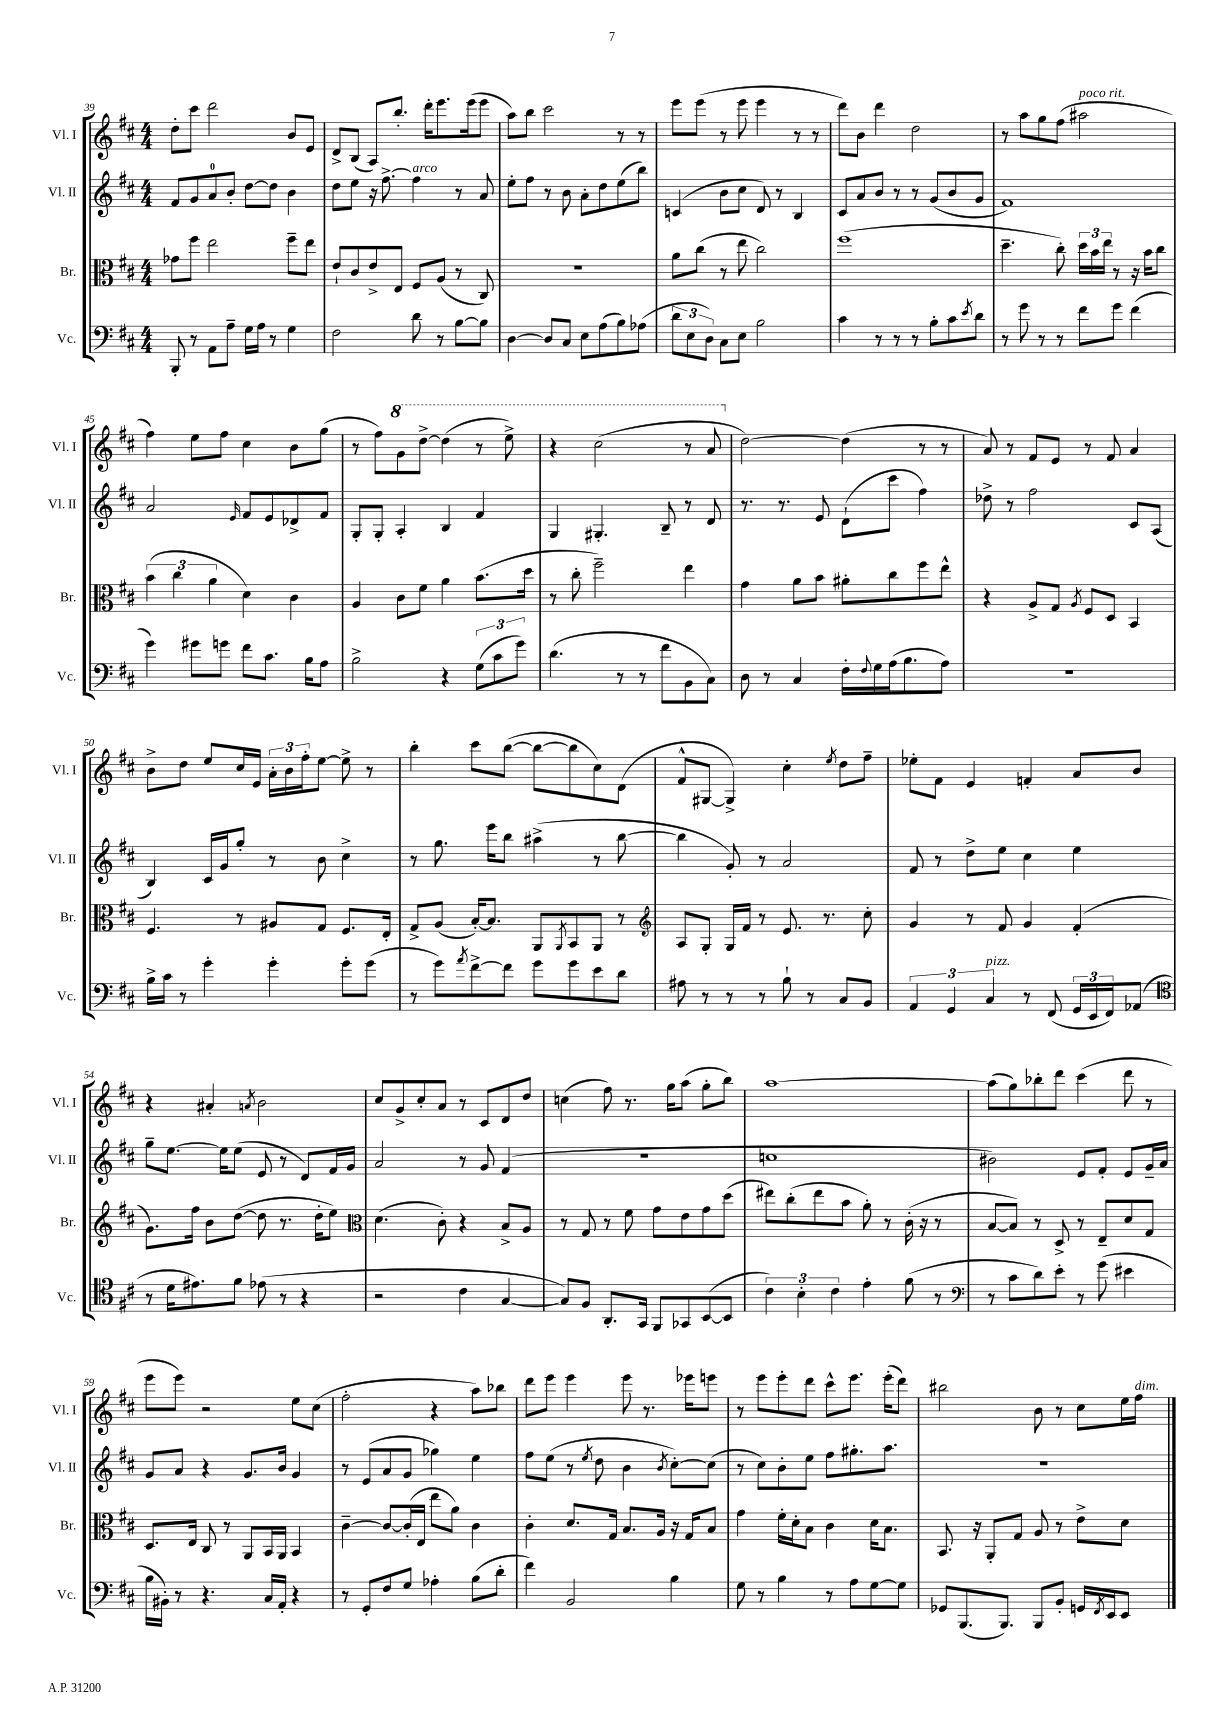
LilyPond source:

<<
\new StaffGroup <<
\new Staff = "s0" \with { instrumentName = "Vl. I" shortInstrumentName = "Vl. I" } {
    \clef treble \key d \major \numericTimeSignature \time 4/4
    d''8-. cis'''8 d'''2 b'8 e'8 |
    d'8-> b8( a8) b''8.-. d'''16-. e'''8. e'''16( e'''8 |
    a''8) b''8 cis'''2 r8 r8 |
    e'''8 e'''8( r8 e'''8 e'''4 r8 r8 |
    d'''8) b'8 d'''4 d''2 |
    r8 a''8 g''8 fis''8( ais''2^\markup { \italic "poco rit." } |
    fis''4) e''8 fis''8 cis''4 b'8 g''8( |
    r8 fis''8) \ottava #1 g''8 d'''8~-> d'''4( r8 e'''8->) |
    r4 cis'''2( r8 a''8 \ottava #0 |
    d''2~) d''4( r8 r8 |
    a'8) r8 fis'8 e'8 r8 fis'8 a'4 |
    b'8-> d''8 e''8 cis''16 e'16 \tuplet 3/2 { a'16-. b'16 fis''16-. } e''8~ e''8-> r8 |
    b''4-. cis'''8 b''8~( b''8~ b''8 cis''8) d'8( |
    fis'8-^ gis8~ gis4->) cis''4-. \acciaccatura { e''8 } d''8 fis''8-- |
    ees''8-. fis'8 e'4 f'4-. a'8 b'8 |
    r4 ais'4-. \acciaccatura { a'8 } b'2 |
    cis''8 g'8-> cis''8-. a'8 r8 cis'8 d'8 d''8 |
    c''4( fis''8) r8. g''16 a''8( g''8-. b''8) |
    a''1~ |
    a''8( g''8) bes''8-. d'''8 cis'''4( d'''8 r8 |
    e'''8 e'''8) r2 e''8 cis''8( |
    fis''2-. r4 a''8) bes''8 |
    d'''8 e'''8 e'''4 e'''8 r8. ees'''16 e'''8 |
    r8 e'''8 e'''8-. d'''8 cis'''8-^ e'''8. e'''16-.( d'''8) |
    bis''2 b'8 r8 cis''8 e''16 fis''16^\markup { \italic "dim." } \bar "|." |
}
\new Staff = "s1" \with { instrumentName = "Vl. II" shortInstrumentName = "Vl. II" } {
    \clef treble \key d \major \numericTimeSignature \time 4/4
    fis'8 g'8 a'8-0 b'8-. d''8~ d''8 b'4 |
    d''8 e''8 r16 fis''8.~-> fis''4^\markup { \italic "arco" } r8 a'8 |
    e''8-. fis''8 r8 b'8 a'8-. d''8 e''8( b''8) |
    c'4( b'8 cis''8 d'8) r8 b4 |
    cis'8 a'8 b'8 r8 r8 g'8( b'8 g'8 |
    fis'1) |
    a'2 \grace { e'16 } fis'8 e'8 des'8-> fis'8 |
    g8-. g8-. a4-. b4 fis'4 |
    g4 gis4.-. b8-- r8 d'8 |
    r8. r8. e'8 d'8-!( cis'''8 fis''4) |
    des''8-> r8 fis''2 cis'8 a8( |
    b4) cis'16 g'16 g''8-. r8 b'8 cis''4-> |
    r8 g''8. e'''16 b''8 ais''4->( r8 b''8~ |
    b''4 g'8-.) r8 a'2 |
    fis'8 r8 d''8-> e''8 cis''4 e''4 |
    g''8-- e''8.~ e''16 e''8( e'8 r8 d'8) fis'16 g'16 |
    a'2 r8 g'8 fis'4( |
    r1 |
    c''1 |
    bis'2) e'8 fis'8-. e'8 g'16-- a'16 |
    g'8 a'8 r4 g'8. b'16 g'4 |
    r8 e'8( a'8 g'8 ges''4) e''4 |
    fis''8 e''8( r8 \acciaccatura { e''8 } d''8 b'4 \acciaccatura { b'8 } cis''8~-.) cis''8( |
    r8 cis''8) b'8-. e''8 fis''8 gis''8.-. a''8. |
    R1 \bar "|." |
}
\new Staff = "s2" \with { instrumentName = "Br." shortInstrumentName = "Br." } {
    \clef alto \key d \major \numericTimeSignature \time 4/4
    ges'8 fis''8 e''2 fis''8-- e''8 |
    e'8-! cis'8 e'8-> e8 fis8 a8( r8 cis8) |
    R1 |
    a'8 cis''8( r8 e''8 cis''2) |
    fis''1( |
    d''4.-- cis''8-.) \tuplet 3/2 { d''16 b'16 e''16 } r8 r16 b'16 cis''8 |
    \tuplet 3/2 { b'4( cis''4 a'4 } d'4) cis'4 |
    a4 cis'8 fis'8 a'4 b'8.( d''16 |
    r8 cis''8-. fis''2--) e''4 |
    g'4 a'8 b'8 ais'8-. cis''8 fis''8 e''8-^ |
    r4 a8-> g8 \acciaccatura { a8 } fis8 d8 b,4 |
    fis4. r8 ais8 g8 fis8. e16-. |
    g8-> a8( b16~-.) b8. a,8 \acciaccatura { a,8 } b,8 a,8 r8 |
    \clef treble a8 g8-. g16 fis'16 r8 e'8. r8. cis''8-. |
    g'4 r8 fis'8 g'4 fis'4-.( |
    g'8.) fis''16 b'8 d''8~( d''8 r8. d''16-. e''8) |
    \clef alto d'4.( cis'8-.) r4 b8-> a8 |
    r8 g8 r8 fis'8 g'8 e'8 g'8 d''8( |
    eis''8) cis''8-.( eis''8 b'8 a'8-.) r8 cis'16-.( r16 r8 |
    b8~ b8) r8 d8-> r8 e8-- d'8 g8 |
    d8. e16 cis8 r8 a,8 b,16 a,16 b,4 |
    cis'4~-- cis'8~ cis'16-.( e16 e''8 a'8) cis'4 |
    cis'4-. d'8. g16 b8. a16 r16 g16 b8 |
    g'4 fis'16-. d'16-. b8 cis'4 d'16 b8. |
    b,8. r16 a,8-. g8 a8 r8 e'8-> d'8 \bar "|." |
}
\new Staff = "s3" \with { instrumentName = "Vc." shortInstrumentName = "Vc." } {
    \clef bass \key d \major \numericTimeSignature \time 4/4
    b,,8-. r8 a,8 a8-- g16 a16 r8 g4 |
    fis2 d'8 r8 b8~ b8 |
    d4~ d8 cis8 e8 a8( b8) aes8( |
    \tuplet 3/2 { d'8 e8 d8) } cis8 e8 b2 |
    cis'4 r8 r8 r8 b8-. cis'8 \acciaccatura { e'8 } d'8 |
    r8 g'8 r8 r8 fis'8 g'8 fis'4( |
    g'4) gis'8 g'8 fis'8 cis'8. b16 a8 |
    b2-> r4 \tuplet 3/2 { g8( cis'8 g'8) } |
    d'4.( r8 r8 fis'8 b,8 cis8) |
    d8 r8 cis4 fis16-. \appoggiatura { fis8 } g16 a16( b8. a8) |
    R1 |
    b16-> cis'16 r8 g'4-. g'4-. g'8-. g'8( |
    r8 g'8) \acciaccatura { a'8 } fis'8~-> fis'8 g'8 g'8 e'8 d'8 |
    ais8 r8 r8 r8 b8-! r8 cis8 b,8 |
    \tuplet 3/2 { a,4 g,4 cis4^\markup { \italic "pizz." } } r8 fis,8( \tuplet 3/2 { g,16 e,16 fis,16) } aes,8( |
    \clef tenor r8 d'16 eis'8.) fis'8 ees'8( r8 r4 |
    r2 cis'4 g4~ |
    g8) fis8 a,8.-. g,16 fis,8 ges,8 b,8~( b,8 |
    \tuplet 3/2 { cis'4) b4-. cis'4 } e'4-. fis'8( r8 |
    \clef bass r8 cis'8 d'8) e'8-. r8 g'8( eis'4 |
    b16 bis,16-.) r8 r4. cis16 a,16-. r4 |
    r8 g,8-. fis8 g8 aes4-. b8( d'8-. |
    fis'4) b,2 b4 |
    g8 r8 b4 r8 a8 g8~ g8 |
    ges,8 b,,8.( b,,8.) b,,8 b,8-. g,16 \acciaccatura { fis,8 } e,16 e,8 \bar "|." |
}
>>
>>
\layout { \context { \Score currentBarNumber = #39 } }
